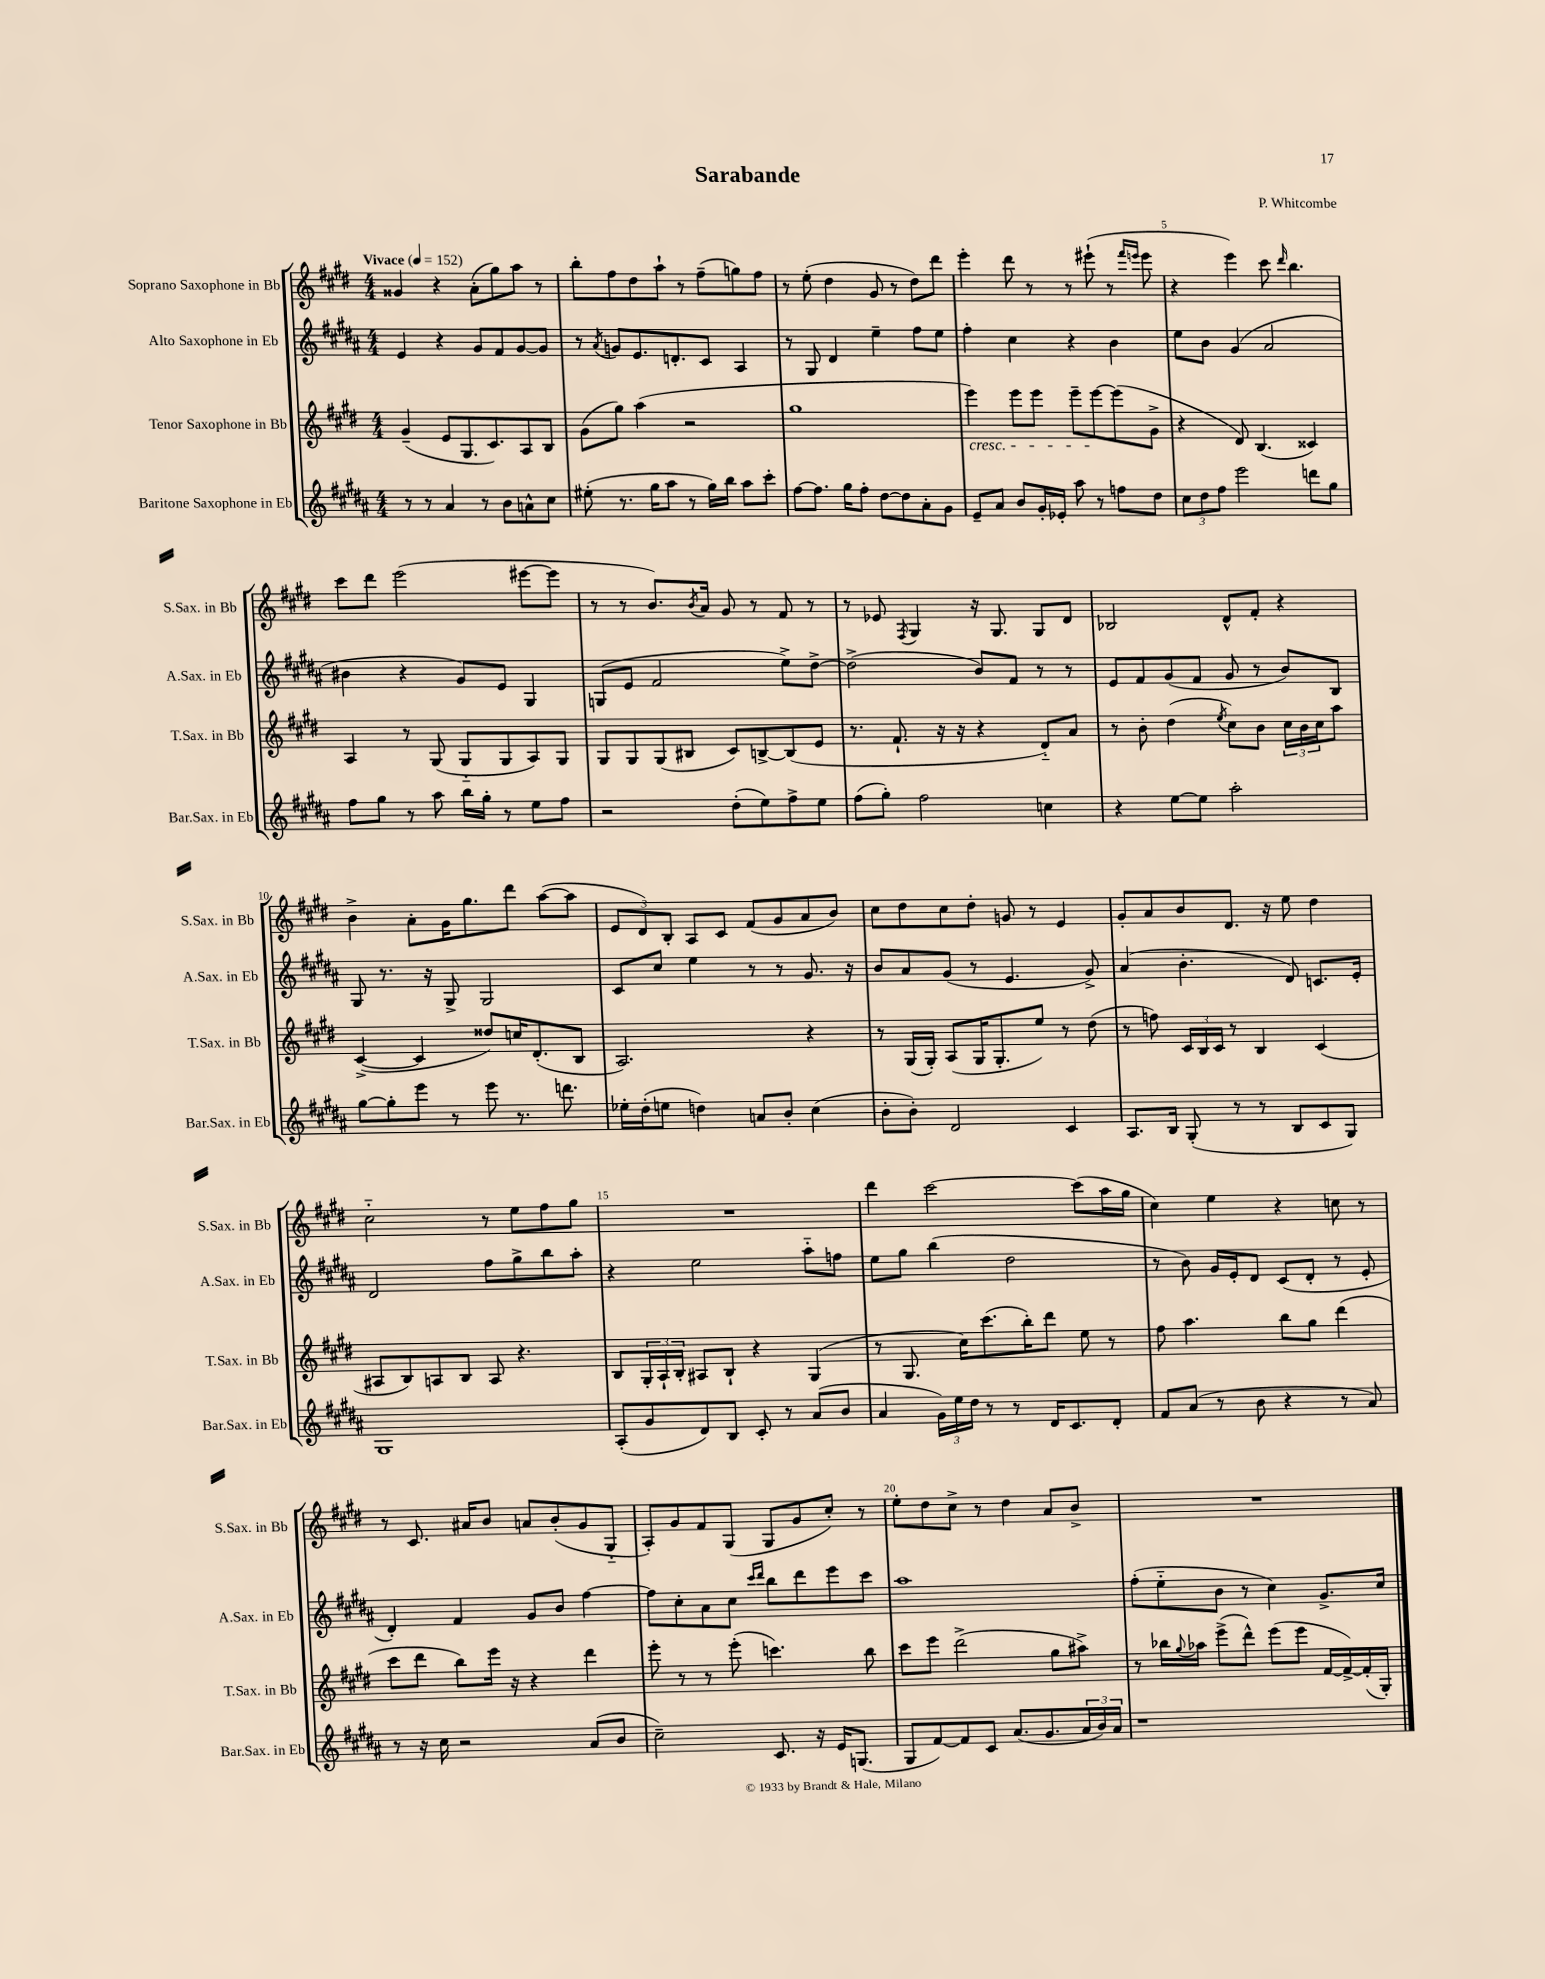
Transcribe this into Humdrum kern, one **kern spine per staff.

**kern	**kern	**kern	**kern
*part4	*part3	*part2	*part1
*staff4	*staff3	*staff2	*staff1
*I"Baritone Saxophone in Eb	*I"Tenor Saxophone in Bb	*I"Alto Saxophone in Eb	*I"Soprano Saxophone in Bb
*I'Bar.Sax. in Eb	*I'T.Sax. in Bb	*I'A.Sax. in Eb	*I'S.Sax. in Bb
*clefG2	*clefG2	*clefG2	*clefG2
*k[f#c#g#d#a#]	*k[f#c#g#d#]	*k[f#c#g#d#a#]	*k[f#c#g#d#]
*M4/4	*M4/4	*M4/4	*M4/4
*MM152	*MM152	*MM152	*MM152
=1	=1	=1	=1
!	!	!	!LO:TX:a:B:t=Vivace
8r	(4g#~/	4e/	4g##X/
8r	.	.	.
4a#/	8e/L	4r	4r
.	8.G#/	.	.
8r	.	8g#/L	(8a'\L
.	8.c#/)	.	.
8b\L	.	8f#/	8gg#\)
8an^^\	8A/	[8g#/	8aa\J
8cc#\J	8B/J	8g#/J]	8r
=2	=2	=2	=2
(8ee#X'\	(8g#\L	8r	8bb'\L
.	.	8qa#/	.
8.r	8gg#\J)	8gn/L	8ff#\
.	(4aa\	8.e/	8dd#\
16gg#\KL	.	.	.
8aa#\J	.	.	8aa`\J
.	.	8.dn'/	.
8r	2r	.	8r
16gg#\LL)	.	8c#/J	(8ff#~\L
16bb\JJ	.	.	.
8aa#\L	.	4A#/	8ggn\)
8ccc#'\J	.	.	8ff#\J
=3	=3	=3	=3
[8ff#\L	1gg#	8r	8r
8.ff#\J]	.	8G#/	(8ee'\
.	.	4d#/	4dd#\
16gg#\KL	.	.	.
8ff#'\J	.	.	.
[8dd#\L	.	4ee~\	8g#/
8dd#\]	.	.	8r
8a#'\	.	8ff#\L	8dd#\L)
8g#\J	.	8ee\J	8ddd#\J
=4	=4	=4	=4
!	!LO:TX:b:i:t=cresc.	!	!
8e~/L	4eee\)	4ff#'\	4eee'\
8a#/J	.	.	.
8b/L	8eee\L	4cc#\	8ddd#\
16g#'/L	8eee\J	.	8r
16e-X'/JJ	.	.	.
8aa#\	8eee~\L	4r	8r
8r	[8eee\	.	(8eee#X`\
8ffn\L	(8eee\]	4b\	8r
.	.	.	16qqfff#/LL
.	.	.	16qqeeen/JJ
8dd#\J	8g#^\J	.	8eee\
=5	=5	=5	=5
12cc#\L	4r	8ee\L	4r
12dd#\	.	.	.
.	.	8b\J	.
12ff#\J	.	.	.
2eee\	8d#/)	(4g#/	4eee\)
.	(4.B/	.	.
.	.	2a#/	8ccc#\
.	.	.	16qqddd#/
.	.	.	4.bb\
8dddn\L	4c##X/)	.	.
8gg#\J	.	.	.
!!LO:LB:g=z
=6	=6	=6	=6
8ff#\L	4A/	4b#X\	8ccc#\L
8gg#\J	.	.	8ddd#\J
8r	8r	4r	(2eee\
8aa#\	(8G#/	.	.
16bb\LL	8G#/L	8g#/L)	.
16gg#'\JJ	.	.	.
8r	8G#/	8e/J	.
8ee\L	8A/)	4G#/	[8eee#X\L
8ff#\J	8G#/J	.	8eee#\J]
=7	=7	=7	=7
2r	8G#/L	(8Gn/L	8r
.	8G#/	8e/J	8r
.	(8G#/	2f#/	8.b/L)
.	8B#X/J	.	.
.	.	.	8qb/
.	.	.	16a/Jk
(8dd#'\L	8c#/L)	.	8g#/
8ee\)	[8Bn^/	.	8r
8ff#^\	(8B/]	8ee^\L)	8f#/
8ee\J	8e/J	[8dd#^\J	8r
=8	=8	=8	=8
(8ff#\L	8.r	(2dd#^\]	8r
8gg#'\J)	.	.	8e-X/
.	8.f#`/	.	.
.	.	.	8qF#/
2ff#\	.	.	4G#/
.	16r	.	.
.	16r	.	.
.	4r	8b/L)	16r
.	.	.	8.G#/
.	.	8f#/J	.
4ccn\	8d#/L)	8r	8G#/L
.	8a/J	8r	8d#/J
=9	=9	=9	=9
4r	8r	8e/L	2B-X/
.	8b'\	8f#/	.
[8ee\L	(4dd#\	(8g#/	.
8ee\J]	.	8f#/J	.
.	8qee/	.	.
2aa#'\	8cc#\L)	8g#/	8d#^^/L
.	8b\J	8r	8f#'/J
.	24cc#\LL	8b/L)	4r
.	24b\	.	.
.	24cc#\J	.	.
.	8aa\J	8B/J	.
!!LO:LB:g=z
=10	=10	=10	=10
[8gg#\L	([4c#^/	8G#/	4b^\
8gg#'\]	.	8.r	.
8eee\J	4c#/]	.	8a'\L
.	.	16r	.
8r	.	8G#^/	16g#\K
.	.	.	8.gg#\
8eee\	8dd##X/L)	2G#/	.
8.r	16ccn/K	.	8ddd#\J
.	(8.d#'/	.	.
.	.	.	([8aa\L
8.dddn\	.	.	.
.	8B/J	.	8aa\J]
=11	=11	=11	=11
16ee-X'\LL	2.A/)	8c#/L	12e/L
(16dd#'\J	.	.	.
.	.	.	12d#/)
8een\J	.	8cc#/J	.
.	.	.	12B'/J
4ddn\)	.	4ee\	8A/L
.	.	.	8c#/J
8an/L	.	8r	(8f#/L
8b'/J	.	8r	8g#/
(4cc#\	4r	8.g#/	8a/
.	.	.	8b/J)
.	.	16r	.
=12	=12	=12	=12
8b'\L	8r	8b/L	8cc#\L
8b'\J)	(16G#/LL	8a#/	8dd#\
.	16G#'/JJ)	.	.
2d#/	(8A/L	(8g#/J	8cc#\
.	16G#/K	8r	8dd#'\J
.	8.G#'/	.	.
.	.	4.e/	8gn/
.	8ee/J)	.	8r
4c#/	8r	.	4e/
.	(8dd#\	8g#^/)	.
=13	=13	=13	=13
8.A#/L	8r	(4a#/	8g#'/L
.	8ffn\)	.	8a/
16B/Jk	.	.	.
(8G#'/	24c#/LL	4.b'\	8b/
.	24B/	.	.
.	24c#/JJ	.	.
8r	8r	.	8.d#/J
8r	4B/	.	.
.	.	.	16r
8B/L	.	8d#/)	8ee\
8c#/	(4c#/	8.cn/L	4dd#\
8G#/J)	.	.	.
.	.	16e'/Jk	.
!!LO:LB:g=z
=14	=14	=14	=14
1G#	8A#X/L	2d#/	2cc#\
.	8B/)	.	.
.	8An/	.	.
.	8B/J	.	.
.	8A/	8ff#\L	8r
.	4.r	8gg#^\	8ee\L
.	.	8bb\	8ff#\
.	.	8aa#'\J	8gg#\J
=15	=15	=15	=15
(8A#'/L	8B/L	4r	1r
8g#/	24G#'/L	.	.
.	24A`/	.	.
.	24B'/JJ	.	.
8d#/)	8A#X/L	2ee\	.
8B/J	8B`/J	.	.
8c#'/	4r	.	.
8r	.	.	.
(8a#/L	(4G#/	8aa#\L	.
8b/J	.	8ffn\J	.
=16	=16	=16	=16
4a#/	8r	8ee\L	4ddd#\
.	8.G#/	8gg#\J	.
24g#\LL)	.	(4bb\	[2ccc#\
24ee\	.	.	.
.	16cc#\KL)	.	.
24dd#\JJ	.	.	.
8r	(8.ccc#\	.	.
8r	.	2dd#\	.
.	16bb'\K)	.	.
16d#/KL	8ddd#\J	.	.
8.c#/	.	.	.
.	8ee\	.	(8ccc#\L]
8d#'/J	8r	.	16aa\L
.	.	.	16gg#\JJ
=17	=17	=17	=17
8f#/L	8ff#\	8r	4cc#\)
(8a#/J	4.aa\	8b\)	.
8r	.	16g#/LL	4ee\
.	.	16e'/J	.
8b\	.	8d#/J	.
4r	8bb\L	(8c#/L	4r
.	8gg#\J	8d#'/J	.
8r	(4ddd#\	8r	8ccn\
8a#/)	.	8e'/	8r
!!LO:LB:g=z
=18	=18	=18	=18
8r	8ccc#\L	4d#'/)	8r
16r	8ddd#\J	.	8.c#/
16cc#\	.	.	.
2r	8bb\L)	4f#/	.
.	.	.	16a#X/KL
.	16eee\Jk	.	8b/J
.	16r	.	.
.	4r	8g#/L	8an/L
.	.	8b/J	(8b'/
(8a#/L	4ddd#\	[4ff#\	8g#/
8b/J	.	.	8G#/J
=19	=19	=19	=19
2cc#~\)	8eee'\	8ff#\L]	8A'/L)
.	8r	8cc#'\	8g#/
.	8r	8a#\	8f#/
.	(8eee'\	8cc#\J	(8G#/J
.	.	16qqccc#/LL	.
.	.	16qqddd#/JJ	.
8.c#/	4.cccn\)	8bb\L	8G#/L
.	.	8ddd#\	8g#/
16r	.	.	.
16e/KL	.	8eee\	8cc#'/J)
(8.Gn/J	.	.	.
.	8bb\	8ccc#\J	8r
=20	=20	=20	=20
8G#/L	8ccc#\L	1aa#	8ee'\L
[8f#/)	8eee\J	.	8dd#\
8f#/]	(2ddd#^\	.	8cc#^\J
8c#/J	.	.	8r
(8.a#/L	.	.	4dd#\
8.g#/	.	.	.
.	8gg#\L	.	8a/L
24a#/L	8aa#X^\J)	.	8b^/J
24b/)	.	.	.
24a#/JJ	.	.	.
=21	=21	=21	=21
1r	8r	(8ff#'\L	1r
.	16bb-X\LL	8ee\	.
.	8qqgg#/	.	.
.	16aa-X\JJ	.	.
.	(8eee^\L	8b\J	.
.	8ddd#^^\J)	8r	.
.	(8eee\L	4cc#\)	.
.	8eee\J	.	.
.	[16f#/LL	8.g#^/L	.
.	16f#^/_)	.	.
.	(16f#'/]	.	.
.	16G#'/JJ)	16cc#/Jk	.
==	==	==	==
*-	*-	*-	*-
